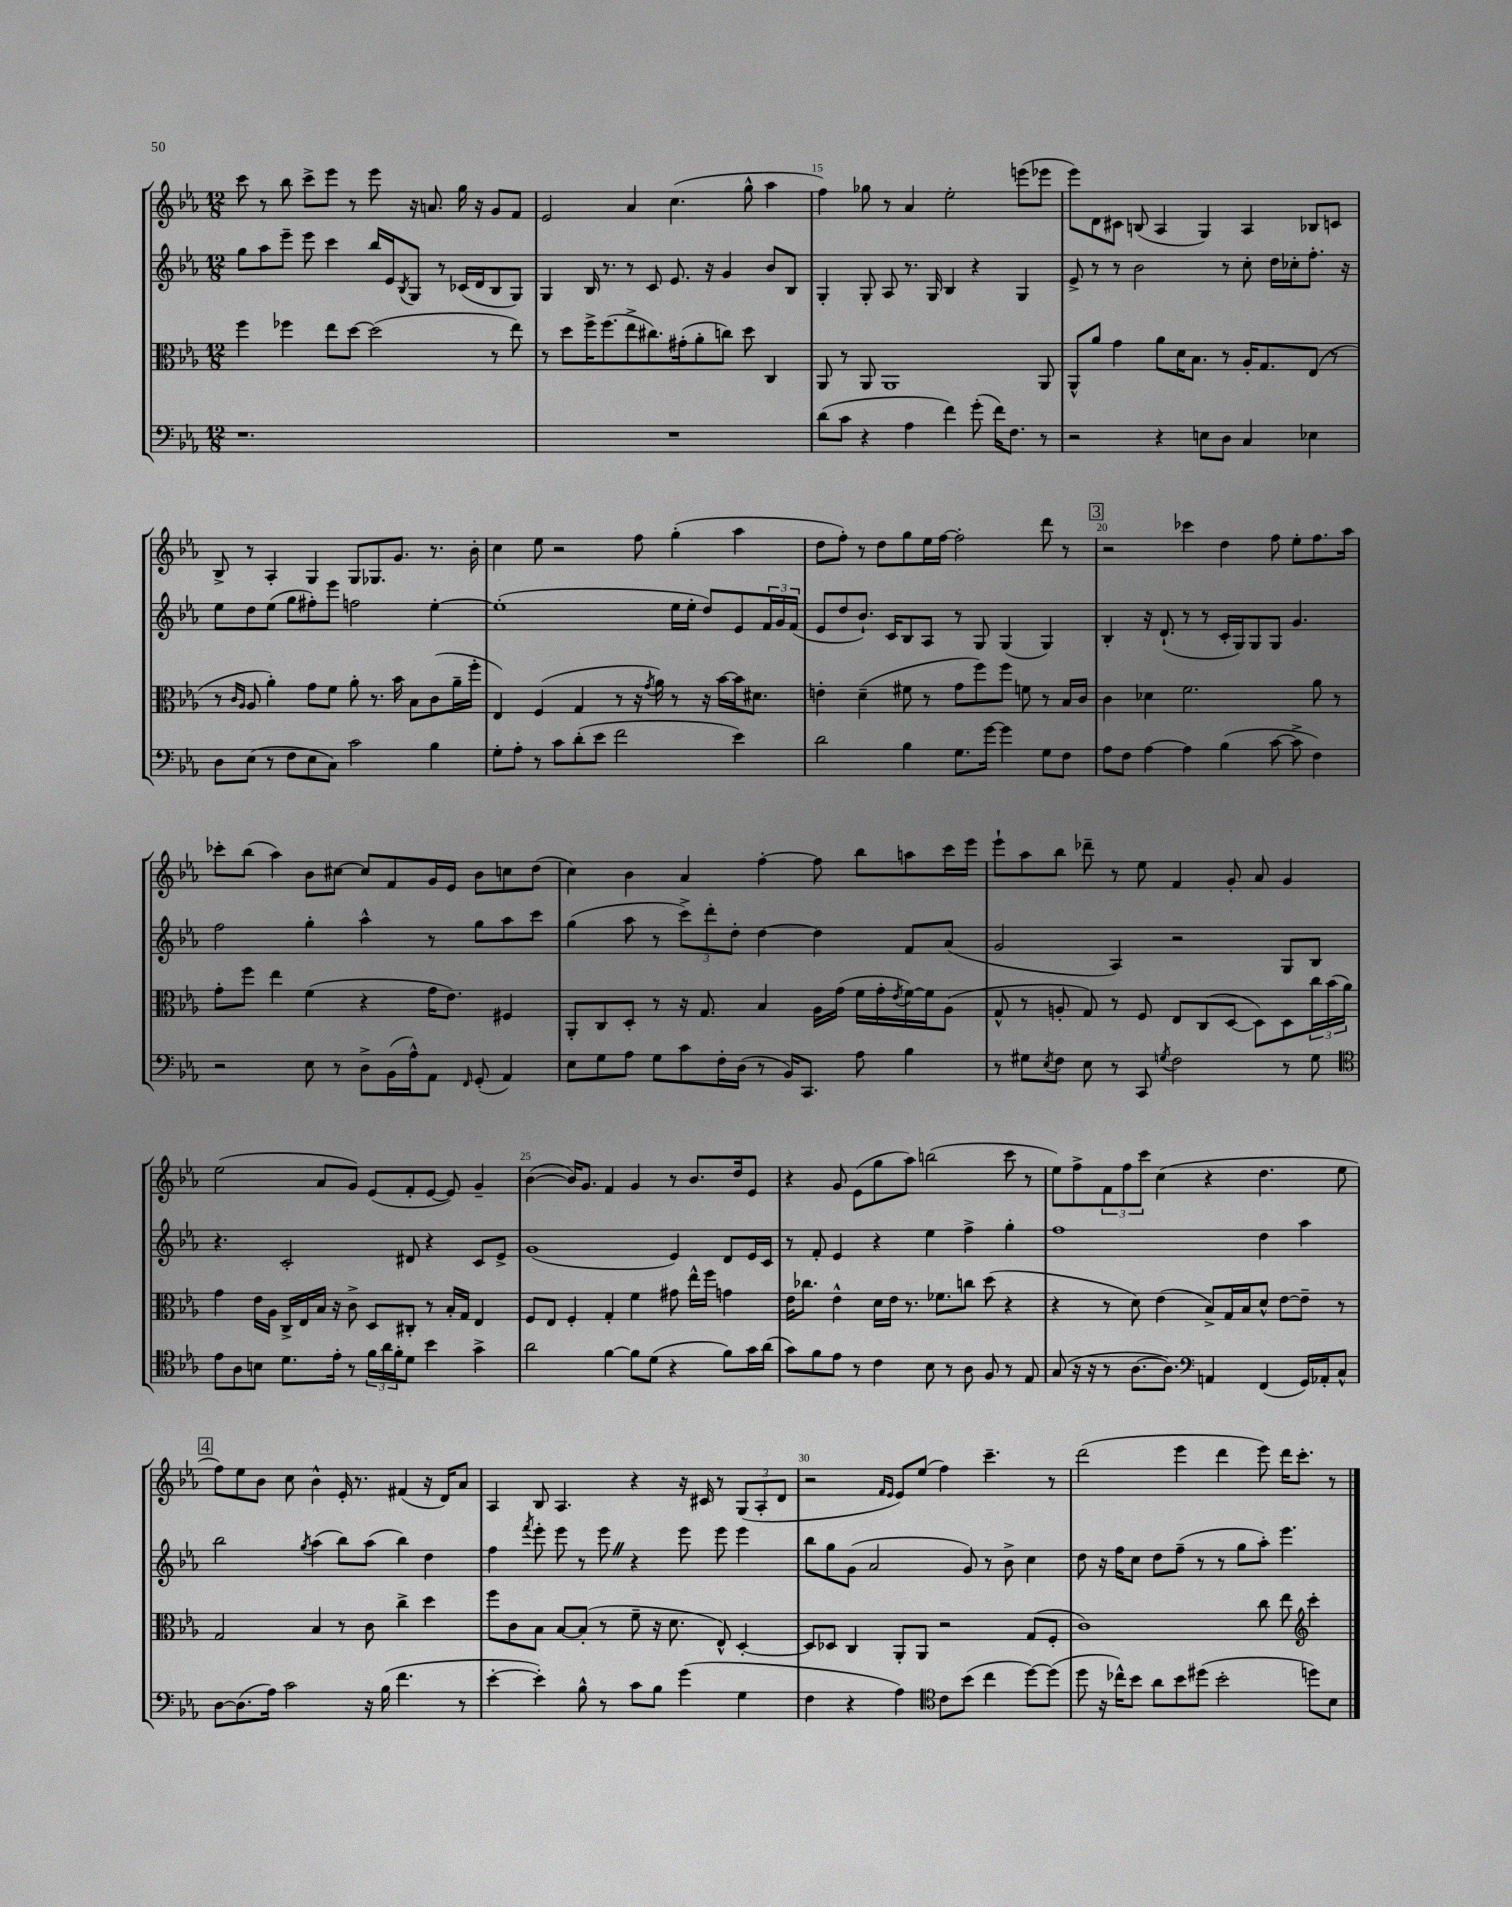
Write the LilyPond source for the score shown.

<<
\new StaffGroup <<
\new Staff = "s0" {
    \clef treble \key ees \major \numericTimeSignature \time 12/8
    c'''8 r8 bes''8 c'''8-> ees'''8 r8 ees'''8 r16 a'8. g''16 r16 g'8 f'8 |
    ees'2 aes'4 c''4.( g''8-^ aes''4 |
    f''4) ges''8 r8 aes'4 ees''2-. e'''8( ees'''8 |
    ees'''8) d'8 cis'8 b8( aes4 g4) aes4 bes8 c'8 |
    bes8-> r8 aes4-. g4 g8 ges8. g'8. r8. bes'16-. |
    c''4 ees''8 r2 f''8 g''4-.( aes''4 |
    d''8 f''8-.) r8 d''8 g''8 ees''16 f''16~ f''2-. d'''8 r8 |
    \mark \markup { \box "3" } r2 ces'''4 d''4 f''8 ees''8-. f''8. aes''16 |
    ces'''8-. bes''8( aes''4) bes'8 cis''8~ cis''8 f'8 g'16 ees'16 bes'8 c''8 d''8( |
    c''4) bes'4 aes'4 f''4~-. f''8 bes''8 a''8 c'''16 ees'''16 |
    ees'''8-! aes''8 bes''8 des'''8-- r8 ees''8 f'4 g'8-. aes'8 g'4 |
    ees''2( aes'8 g'8) ees'8( f'8-. ees'8~ ees'8) g'4-- |
    bes'4~( bes'16) g'8. f'4 g'4 r8 bes'8. d''16 ees'8 |
    r4 g'8 ees'8( g''8 aes''8) b''2( c'''8 r8 |
    ees''8) f''8-> \tuplet 3/2 { f'8 f''8 c'''8 } c''4( r4 d''4. ees''8 |
    \mark \markup { \box "4" } f''8) ees''8 bes'8 c''8 bes'4-^ ees'16-. r8. fis'4( r16 d'16) aes'8 |
    aes4 bes8 aes4. r4 r16 cis'16 r8 \tuplet 3/2 { g8( aes8-. d'8 } |
    r2 \grace { f'16 ees'16 } ees'8) ees''8( f''4) c'''4.-- r8 |
    d'''2( ees'''4 d'''4 ees'''8) d'''16 c'''8.-. r8 \bar "|." |
}
\new Staff = "s1" {
    \clef treble \key ees \major \numericTimeSignature \time 12/8
    g''8 aes''8 ees'''8-- ees'''8 c'''4 bes''16 ees'16 \acciaccatura { bes8 } g8 r8 ces'16( d'16 bes8 g8) |
    g4 bes16 r8. r8 c'8 ees'8. r16 g'4 bes'8 bes8 |
    g4-. g8-. aes8 r8. g16 bes4 r4 g4 |
    ees'8-> r8 r8 bes'2 r8 c''8-. d''16 ces''16-. f''8.-. r16 |
    ees''8 d''8 ees''8( g''8 fis''8-.) ees'''8 f''2 ees''4~-. |
    ees''1-.( ees''16 ees''16-. d''8) ees'8 \tuplet 3/2 { f'16 g'16 f'16( } |
    ees'8 d''8 bes'8.-!) c'16 bes8 aes8 r8 g8 g4( g4) |
    \mark \markup { \box "3" } bes4-. r16 d'8.-!( r8 r8 c'16-. g16) g8 g8 g'4. |
    f''2 g''4-. aes''4-^ r8 g''8 aes''8 c'''8 |
    g''4( aes''8 r8 \tuplet 3/2 { c'''8->) d'''8-. d''8-. } d''4~ d''4 f'8 aes'8( |
    g'2 aes4) r2 g8 bes8 |
    r4. c'2-. dis'8 r4 c'8 ees'8-> |
    g'1( ees'4) d'8 ees'16 c'16 |
    r8 f'8-. ees'4 r4 ees''4 f''4-> g''4-. |
    f''1 d''4 aes''4 |
    \mark \markup { \box "4" } bes''2 \acciaccatura { g''8 } aes''4( bes''8) aes''8( bes''4) d''4 |
    f''4 \acciaccatura { f'''8 } ees'''8-. ees'''8 r8 ees'''8 \once \override BreathingSign.text = \markup { \musicglyph "scripts.caesura.straight" } \breathe r4 ees'''8 ees'''8 ees'''4 |
    bes''8 g''8 g'8( aes'2 g'8) r8 bes'8-> c''4 |
    d''8 r16 f''16 c''8 d''8 f''8--( r8 r8 g''8 aes''8-.) ees'''4. \bar "|." |
}
\new Staff = "s2" {
    \clef alto \key ees \major \numericTimeSignature \time 12/8
    f''4 fes''4 ees''8 d''8~ d''2( r8 ees''8) |
    r8 d''8 f''16-> f''8.( ees''8-> cis''8.) gis'16-.( aes'8-. c''8) d''8 c4 |
    aes,8 r8 aes,8 aes,1 aes,8 |
    aes,8-^ aes'8 g'4 aes'8 d'16 bes8. r8 aes16-. g8. ees8( r8 |
    r8 \grace { c'16 aes16 } aes8 aes'4-.) g'8 f'8 aes'8-. r8. bes'16 bes8 c'8( aes'16-- f''16-. |
    ees4) f4( g4 r8 r16 \acciaccatura { g'8 } aes'16) r8 r16 bes'16~ bes'16 dis'8. |
    e'4-. d'4--( fis'8 r8 g'8 f''8) f''8 f'8 r8 bes16 c'16 |
    \mark \markup { \box "3" } c'4 des'4 f'2. aes'8 r8 |
    g'8-. f''8 ees''4 f'4( r4 g'16 ees'8.) fis4 |
    aes,8-. c8 d8-. r8 r16 g8. bes4 aes16 g'16( f'16 g'16-. \acciaccatura { ees'8 } f'16~) f'16 aes8( |
    g8-^ r8 a8-. g8) r8 f8 ees8 c8( d8~ d8) d8 \tuplet 3/2 { c''16 bes'16( aes'16) } |
    g'4 ees'16 aes16 c16-> ees16 bes16 r16 c'8-> d8 cis8-. r8 bes16-. g16 ees4 |
    f8 ees8 f4-. g4-. f'4 gis'8 ees''16-^ f''16 g'4 |
    ees'16 ces''8. ees'4-^ d'16 ees'16 r8. fes'8. c''8 d''8( r4 |
    r4 r8 d'8) ees'4( bes8->) g16 bes16 d'8-^ ees'8~ ees'8-- r8 |
    \mark \markup { \box "4" } g2 bes4 r8 c'8 c''4-> d''4 |
    f''8 c'8 bes8 bes8~ bes8-.( r8 f'8-- r16 d'8. ees8-^) d4~-. |
    d8 des8 c4 aes,8-. aes,8 r2 g8( f8-. |
    c'1) c''8 ees''8 \clef treble c'''4-. \bar "|." |
}
\new Staff = "s3" {
    \clef bass \key ees \major \numericTimeSignature \time 12/8
    r1. |
    R1. |
    d'8( c'8 r4 aes4 f'4) g'8-.( f'16) f8. r8 |
    r2 r4 e8 d8 c4 ees4 |
    d8 ees8( r8 f8 ees8 c8) c'2 bes4 |
    g8-. aes8-. r8 c'8 d'8-.( ees'8 f'2 ees'4) |
    d'2 bes4 g8. g'16~ g'4 g8 f8 |
    \mark \markup { \box "3" } aes8 f8 aes4~ aes4 bes4( c'8~ c'8-> f4) |
    r2 ees8 r8 d8-> bes,16( aes16-^) aes,8 \grace { f,16 } g,8-.( aes,4) |
    ees8 g8 aes8 g8 c'8 f16-. d16( r8 bes,16) c,8. aes8 bes4 |
    r8 gis8 \acciaccatura { ees8 } f8 ees8 r8 c,8 \acciaccatura { g8 } f2 r8 g8 |
    \clef tenor ees'8 aes8 b8 d'8. ees'16-. r8 \tuplet 3/2 { f'16 aes'16 f'16-. } d'8 bes'4 g'4-> |
    aes'2 f'4~ f'8 d'8( r4 f'8) g'16 aes'16( |
    g'8) f'8 ees'8 r8 c'4 bes8 r8 aes8 f8 r8 ees8 |
    g8( r16 r16 r8 aes8.~ aes8.) \clef bass a,4 f,4( g,16) aes,16-. c8-^ |
    \mark \markup { \box "4" } d8~ d8.( aes16) c'2 r16 bes16( f'4. r8 |
    ees'4~-. ees'4-.) bes8-^ r8 c'8 bes8 g'4( g4 |
    f4 r4 aes4) \clef tenor c'8 bes'8( c''4 d''8~) d''8( |
    d''8 r16 ces''16-^) bes'8 aes'8 bes'8 dis''8( bes'2-. d''8) bes8 \bar "|." |
}
>>
>>
\layout { \context { \Score currentBarNumber = #13 \override BarNumber.break-visibility = ##(#f #t #t) barNumberVisibility = #(every-nth-bar-number-visible 5) } }
